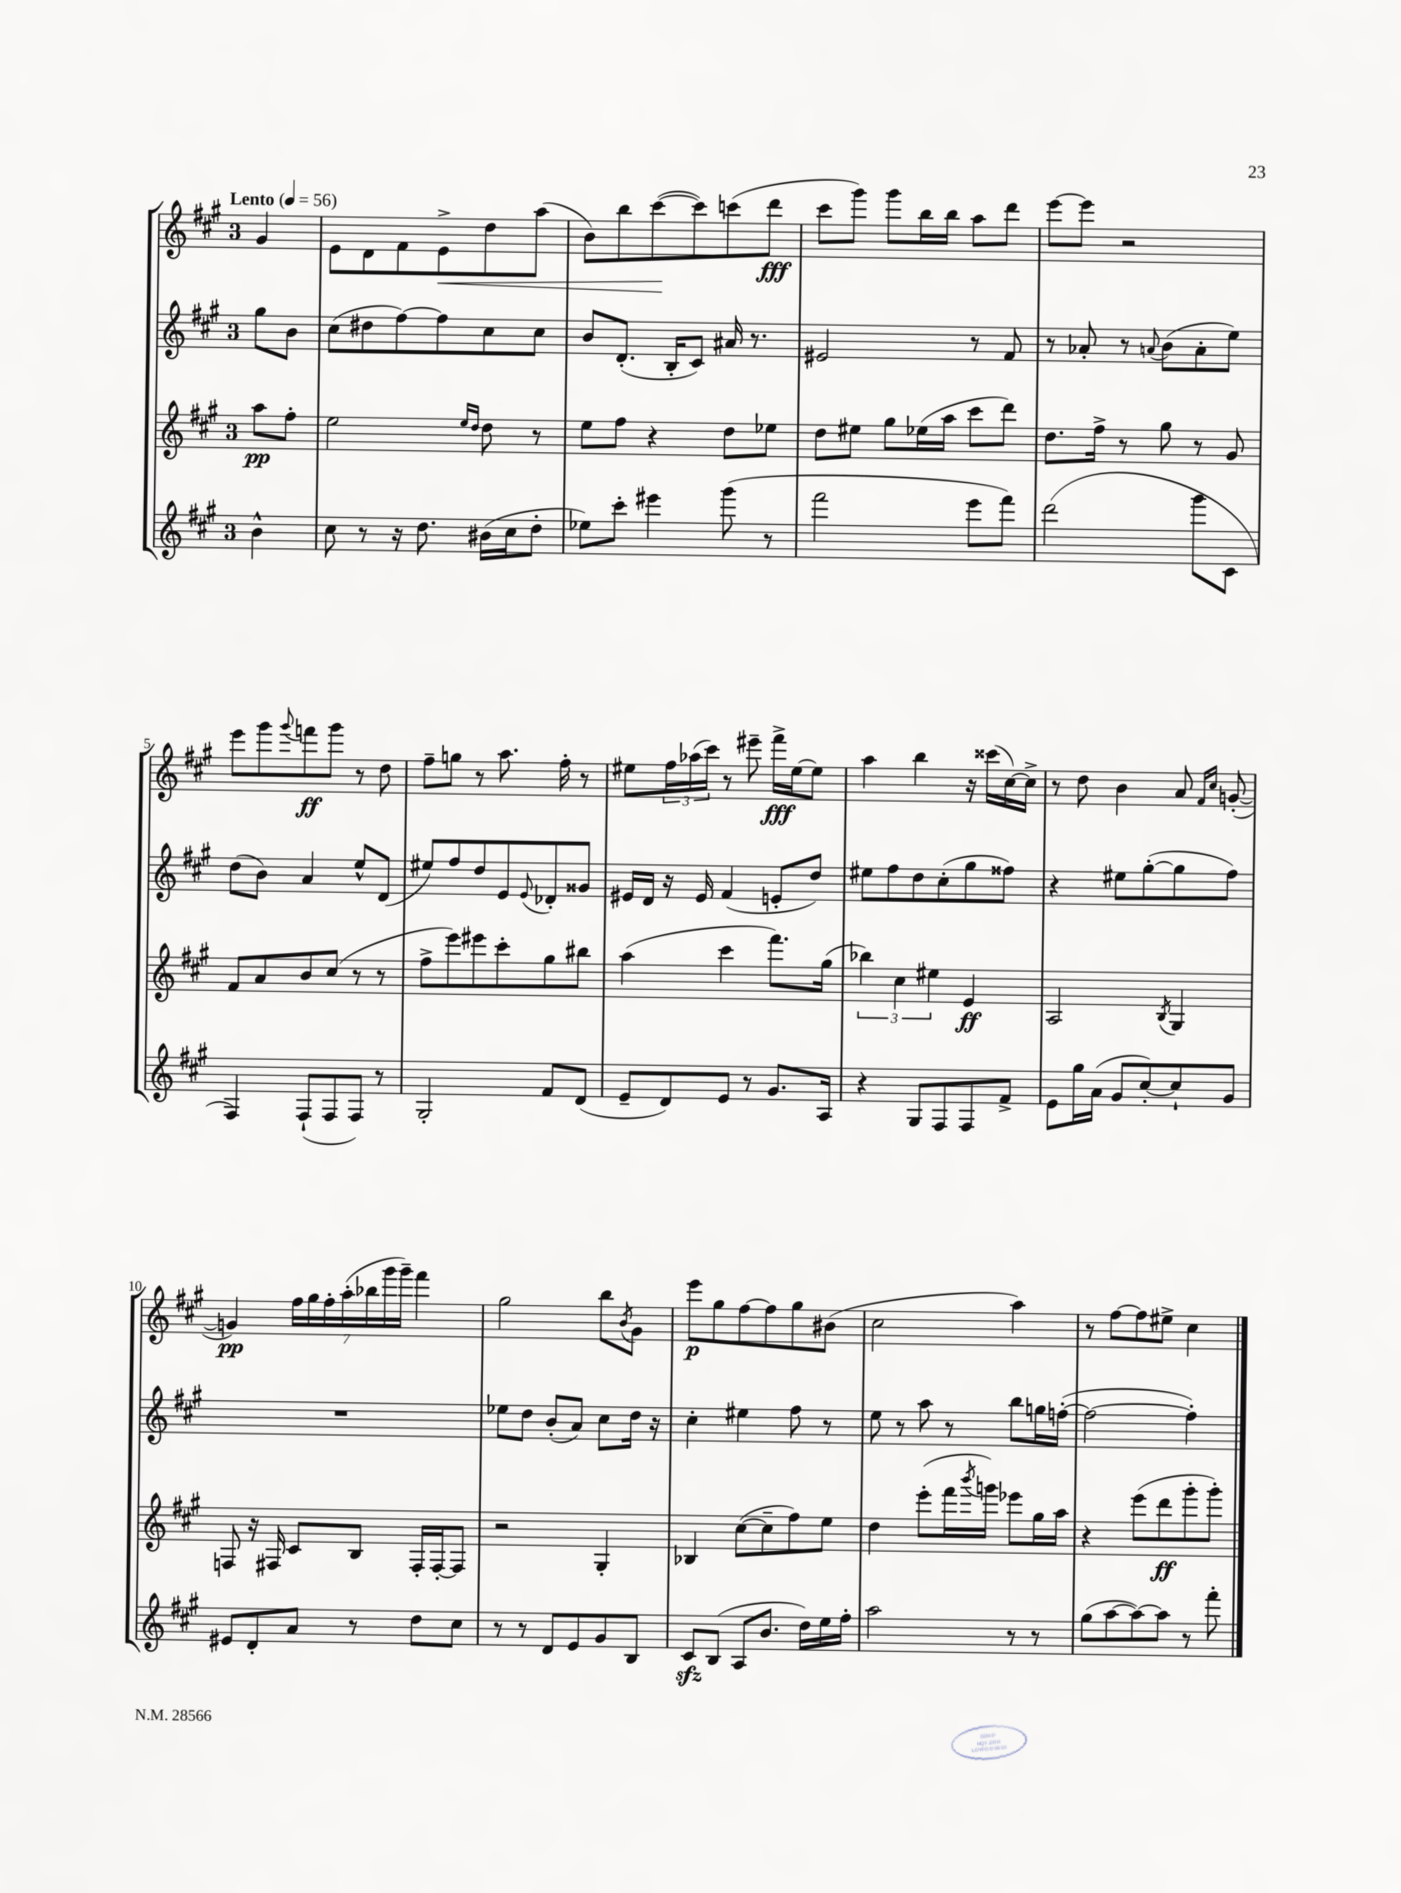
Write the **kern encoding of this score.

**kern	**kern	**kern	**kern
*staff4	*staff3	*staff2	*staff1
*clefG2	*clefG2	*clefG2	*clefG2
*k[f#c#g#]	*k[f#c#g#]	*k[f#c#g#]	*k[f#c#g#]
*M3/4	*M3/4	*M3/4	*M3/4
*MM56	*MM56	*MM56	*MM56
4b^^\	8aa\L	8gg#\L	4g#/
.	8ff#'\J	8b\J	.
=	=	=	=
8cc#\	2ee\	(8cc#\L	8e\L
8r	.	8dd#\	8d\
16r	.	[8ff#\)	8f#\
8.dd\	.	.	.
.	.	8ff#\]	8e^\
.	16qqee/LL	.	.
.	16qqdd/JJ	.	.
(16b#\LL	8dd\	8cc#\	8dd\
16cc#\J	.	.	.
8dd'\J	8r	8cc#\J	(8aa\J
=	=	=	=
8ee-\L)	8ee\L	8b/L	8b\L)
8ccc#'\J	8ff#\J	(8.d'/J	8bb\
4eee#\	4r	.	([8ccc#\
.	.	16B'/LK	.
.	.	8c#/J)	8ccc#\])
(8ggg#\	8dd\L	16a#/	(8ccc\
.	.	8.r	.
8r	8ee-\J	.	8ddd\J
=	=	=	=
2fff#\	8dd\L	2e#/	8ccc#\L
.	8ee#\J	.	8ggg#\J)
.	8gg#\L	.	8ggg#\L
.	(16ee-\L	.	16bb\L
.	16aa\JJ	.	16bb\JJ
8eee\L	8ccc#\L	8r	8aa\L
8fff#\J)	8ddd\J)	8f#/	8ddd\J
=	=	=	=
(2ddd\	8.dd\L	8r	[8eee\L
.	.	8a-'/	8eee\]J
.	16ff#^\Jk	.	.
.	8r	8r	2r
.	.	8qqa/	.
.	8gg#\	(8b\L	.
8ggg#\L	8r	8a'\	.
8c#\J	8g#/	8ee\J)	.
=	=	=	=
4F#/)	8f#/L	(8dd\L	8eee\L
.	8a/	8b\J)	8ggg#\
.	.	.	8qqggg#/
(8F#`/L	8b/	4a/	8fff\
8F#/	(8cc#/J	.	8ggg#\J
8F#/J)	8r	8ee^^/L	8r
8r	8r	(8d/J	8dd\
=	=	=	=
2G#'/	8ff#^\L	8ee#/L)	8ff#~\L
.	8eee\)	8ff#/	8gg\J
.	8eee#\	8dd/	8r
.	8ccc#'\	8e/	8.aa\
.	.	8qqe/	.
8f#/L	8gg#\	8d-'/	.
.	.	.	16ff#'\
(8d/J	8bb#\J	8g##/J	8r
=	=	=	=
8e~/L	(4aa\	16e#/LL	8ee#\L
.	.	16d/JJ	.
8d/)	.	16r	24ff#\L
.	.	.	(24aa-\
.	.	16e#/	.
.	.	.	24ccc#\JJ)
8e/J	4ccc#\	(4f#/	8r
8r	.	.	8eee#~\
8.g#/L	8.fff#\L)	8e'/L	16fff#^\LL
.	.	.	[16ee#\J
.	.	8dd/J)	8ee#\]J
16A/Jk	(16gg#\Jk	.	.
=	=	=	=
4r	6bb-\)	8ee#\L	4aa\
.	.	8ff#\	.
.	6cc#\	.	.
8G#/L	.	8dd\	4bb\
.	6ee#\	.	.
8F#/	.	(8cc#'\	.
8F#/	4e/	8gg#\	16r
.	.	.	(16ccc##\LL
8f#^/J	.	8ff##\J)	[16cc#\)
.	.	.	16cc#^\]JJ
=	=	=	=
8e\L	2A/	4r	8r
16gg#\L	.	.	8dd\
(16a\JJ	.	.	.
8g#/L	.	8ee#\L	4b\
[8cc#'/)	.	([8gg#'\	.
.	8qB/	.	.
8cc#`/]	4G#/	8gg#\]	8a/
.	.	.	16qqf#/LL
.	.	.	16qqcc#/JJ
8g#/J	.	8ff#\J)	([8g'/
=	=	=	=
8e#/L	8F/	2.r	4g/])
8d'/	16r	.	.
.	16F#/	.	.
8a/J	8c#/L	.	28ff#\LL
.	.	.	28gg#\
.	.	.	28ff#'\
.	.	.	(28aa'\
8r	8B/J	.	.
.	.	.	28bb-\
.	.	.	28ggg#\
.	.	.	28ggg#~\JJ)
8dd\L	16F#'/LL	.	4fff#\
.	[16F#'/J	.	.
8cc#\J	8F#/]J	.	.
=	=	=	=
8r	2r	8ee-\L	2gg#\
8r	.	8dd\J	.
8d/L	.	(8b'/L	.
8e/	.	8a/J)	.
8g#/	4G#'/	8cc#\L	8bb\L
.	.	.	8qb/
8B/J	.	16dd\Jk	8g#\J
.	.	16r	.
=	=	=	=
8c#/L	4B-/	4cc#'\	8eee\L
(8B/J	.	.	8gg#\
8A/L	([8cc#\L	4ee#\	[8ff#\
8.b/J	8cc#~\]	.	8ff#\]
.	8ff#\)	8ff#\	8gg#\
16dd\LL)	.	.	.
16ee\	8ee\J	8r	(8b#\J
16ff#'\JJ	.	.	.
=	=	=	=
2aa\	4dd\	8ee\	2cc#\
.	.	8r	.
.	(8eee'\L	8aa\	.
.	16fff#\L	8r	.
.	8qbbb/	.	.
.	16ggg\JJ)	.	.
8r	8eee-\L	8bb\L	4aa\)
8r	16gg#\L	16gg\L	.
.	16aa\JJ	([16ff'\JJ	.
=	=	=	=
(8gg#\L	4r	2ff\_	8r
[8aa\	.	.	[8ff#\L
8aa\_)	(8eee\L	.	8ff#\]
8aa\]J	8ddd\	.	8ee#^\J
8r	8ggg#'\	4ff'\])	4cc#\
8fff#'\	8ggg#'\J)	.	.
==	==	==	==
*-	*-	*-	*-
